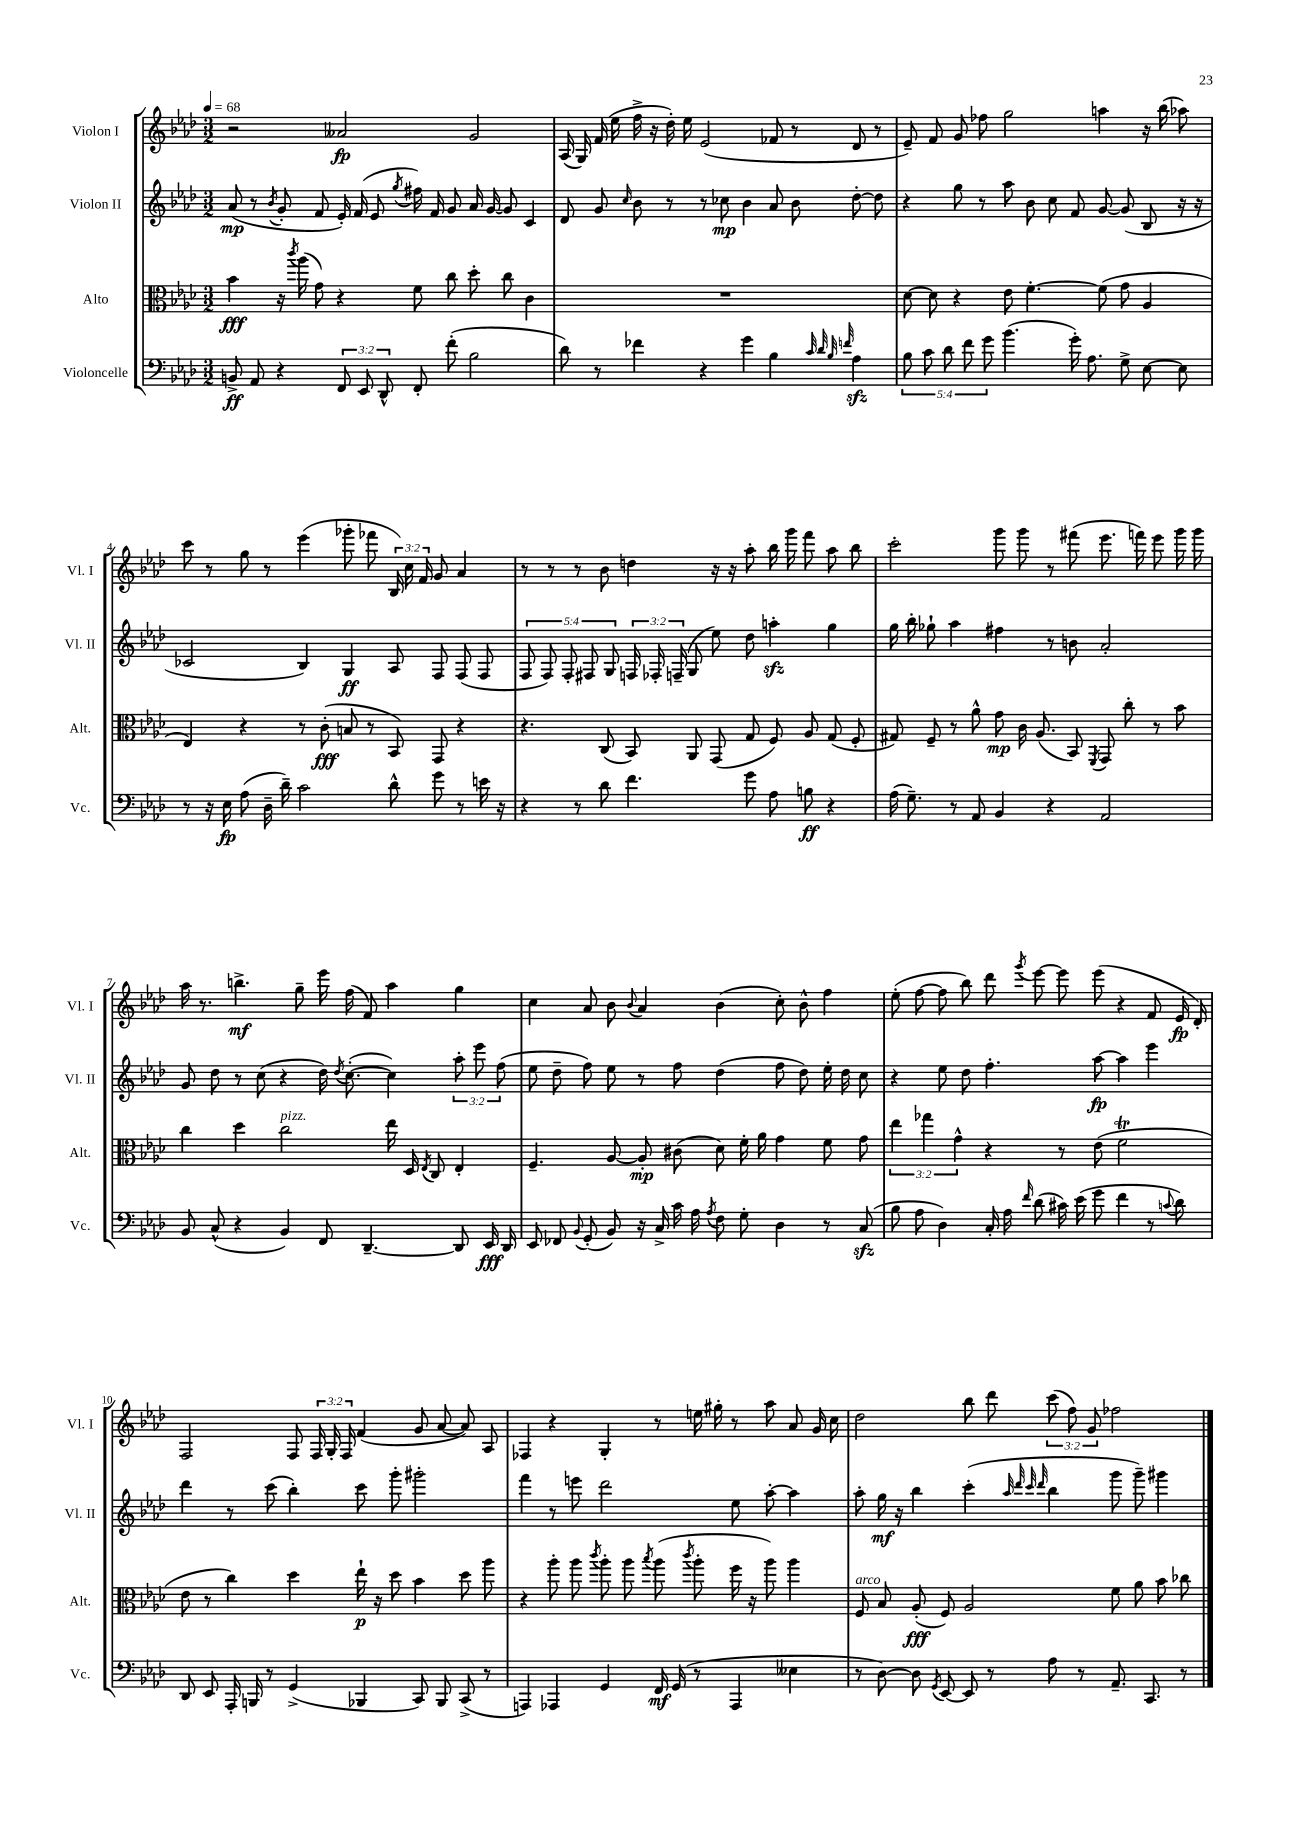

**kern	**kern	**kern	**kern
*staff4	*staff3	*staff2	*staff1
*clefF4	*clefC3	*clefG2	*clefG2
*k[b-e-a-d-]	*k[b-e-a-d-]	*k[b-e-a-d-]	*k[b-e-a-d-]
*M3/2	*M3/2	*M3/2	*M3/2
*MM68	*MM68	*MM68	*MM68
8BB^/	4b-\	(8a-/	2r
8AA-/	.	8r	.
.	.	8qb-/	.
4r	16r	8g'/	.
.	8qccc/	.	.
.	(16aa-\	.	.
.	8g\)	8f/	.
12FF/	4r	16e-'/)	2a--/
.	.	(16f/	.
12EE-/	.	.	.
.	.	8e-/	.
12DD-^^/	.	.	.
.	.	8qgg/	.
8FF'/	8f\	16ff#\)	.
.	.	16f/	.
(8f'\	8cc\	8g/	.
2B-\	8dd-'\	16a-/	2g/
.	.	[16g/	.
.	8cc\	8g/]	.
.	4c\	4c/	.
=	=	=	=
8d-\)	1.r	8d-/	(16A-/
.	.	.	16G/)
8r	.	8g/	(16f/
.	.	.	16ee-\
.	.	16qqcc/	.
4f-\	.	8b-\	16ff^\
.	.	.	16r
.	.	8r	16dd-'\)
.	.	.	16ee-\
4r	.	8r	(2e-/
.	.	8cc-\	.
4g\	.	4b-\	.
4B-\	.	8a-/	8f-/
.	.	8b-\	8r
32qqc/	.	.	.
32qqd-/	.	.	.
32qqB-/	.	.	.
32qqf/	.	.	.
4A-\	.	[8dd-'\	8d-/
.	.	8dd-\]	8r
=	=	=	=
10B-\	[8d-\	4r	8e-~/)
10c\	.	.	.
.	8d-\]	.	8f/
10d-\	.	.	.
.	4r	8gg\	8g/
10f\	.	.	.
.	.	8r	8ff-\
10g\	.	.	.
(4.b-\	8e-\	8aa-\	2gg\
.	[4.f'\	8b-\	.
.	.	8cc\	.
16g'\)	.	8f/	.
8.A-\	.	.	.
.	(8f\]	[8g/	4aa\
8G^\	8g\	(8g/]	.
[8E-\	4A-/	8B-/	16r
.	.	.	(16bb-\
8E-\]	.	16r	8aa-\)
.	.	16r	.
=	=	=	=
8r	4E-/)	2c-/	8ccc\
16r	.	.	8r
16E-\	.	.	.
(8A-\	4r	.	8gg\
16D-~\	.	.	8r
16d-~\)	.	.	.
2c\	8r	4B-/)	(4eee-\
.	(8c'\	.	.
.	8B/	4G/	8ggg-'\
.	8r	.	8fff-\
8d-^^\	8BB-/)	8A-/	24B-/)
.	.	.	24cc\
.	.	.	24f/
8g\	8GG/	8F/	8g/
8r	4r	(8F/	4a-/
16e\	.	8F/	.
16r	.	.	.
=	=	=	=
4r	4.r	10F/	8r
.	.	10F/)	.
.	.	.	8r
.	.	10F'/	.
8r	.	.	8r
.	.	10F#/	.
8d-\	(8C/	.	8b-\
.	.	10G/	.
4.f\	8BB-/)	24F/	4dd\
.	.	24F-'/	.
.	.	(24F~/	.
.	8AA-/	8G/	.
.	(8GG/	8ee-\)	16r
.	.	.	16r
8g\	8G/	8dd-\	8aa-'\
8A-\	8F/)	4aa'\	16bb-\
.	.	.	16ggg\
8B\	8A-/	.	8fff\
4r	(8G/	4gg\	8aa-\
.	8F'/	.	8bb-\
=	=	=	=
(16A-\	8G#/)	16gg\	2ccc'\
8.G~\)	.	16bb-'\	.
.	8F~/	8gg-`\	.
8r	8r	4aa-\	.
8AA-/	8a-^^\	.	.
4BB-/	8g\	4ff#\	8ggg\
.	16c\	.	8ggg\
.	(8.A-/	.	.
4r	.	8r	8r
.	8BB-/)	8b\	(8fff#\
.	8qFF/	.	.
2AA-/	8GG/	2a-'/	8.eee-\
.	8cc'\	.	.
.	.	.	16fff\)
.	8r	.	8eee-\
.	8b-\	.	16ggg\
.	.	.	16ggg\
=	=	=	=
8BB-/	4cc\	8g/	16aa-\
.	.	.	8.r
(8C^^/	.	8dd-\	.
4r	4dd-\	8r	4.bb^\
.	.	(8cc\	.
4BB-/)	2cc\	4r	.
.	.	.	8gg~\
8FF/	.	16dd-\)	16eee-\
.	.	8qdd-/	.
.	.	([8.cc'\	(16ff\
[4.DD-~/	.	.	8f/)
.	16ee-\	4cc\])	4aa-\
.	16D-/	.	.
.	8qE-/	.	.
.	8C/	.	.
8DD-/]	4E-'/	12aa-'\	4gg\
.	.	12eee-\	.
16EE-/	.	.	.
.	.	(12ff\	.
16DD-/	.	.	.
=	=	=	=
8EE-/	4.F~/	8ee-\	4cc\
8FF-/	.	8dd-~\	.
8qqBB-/	.	.	.
(8GG'/	.	8ff\)	8a-/
8BB-/)	[8A-/	8ee-\	8b-\
.	.	.	8qqb-/
16r	8A-'/]	8r	4a-/
16C^/	.	.	.
16c\	(8c#\	8ff\	.
16A-\	.	.	.
8qA-/	.	.	.
8F\	8d-\)	(4dd-\	(4b-\
8G'\	16f'\	.	.
.	16a-\	.	.
4D-\	4g\	8ff\	8cc'\)
.	.	8dd-\)	8b-^^\
8r	8f\	16ee-'\	4ff\
.	.	16dd-\	.
(8C/	8g\	8cc\	.
=	=	=	=
8B-\	6ee-\	4r	(8ee-'\
8A-\	.	.	[8ff\
.	6gg-\	.	.
4D-\)	.	8ee-\	8ff\]
.	6g^^\	.	.
.	.	8dd-\	8bb-\)
16C'/	4r	4.ff'\	8ddd-\
16A-\	.	.	.
16qqf/	.	.	8qggg/
(8d-\	.	.	[8eee-\
16c#\)	8r	.	8eee-\]
(16e-\	.	.	.
8g\	(8e-\	[8aa-\	(8eee-\
4f\	2f\	4aa-\]	4r
8r	.	4eee-\	8f/
8qqc/	.	.	.
8d-\)	.	.	16e-/
.	.	.	16d-'/)
=	=	=	=
8DD-/	8e-\	4ddd-\	2F/
8EE-/	8r	.	.
16AAA-'/	4cc\)	8r	.
16BBB/	.	.	.
8r	.	(8ccc\	.
(4GG^/	4dd-\	4bb-'\)	8F/
.	.	.	24F/
.	.	.	24G'/
.	.	.	24F/
4BBB-/	16ee-`\	8ccc\	(4f/
.	16r	.	.
.	8dd-\	8ggg'\	.
8CC/)	4b-\	2ggg#'\	8g/
8BBB-/	.	.	[8a-/
(8CC^/	8dd-\	.	8a-/])
8r	8aa-\	.	8A-/
=	=	=	=
4AAA/)	4r	4fff\	4F-/
4AAA-/	8aa-'\	8r	4r
.	8aa-\	8eee\	.
.	8qccc/	.	.
4GG/	8aa-'\	2ddd-\	4G'/
.	8aa-\	.	.
.	8qbb-/	.	.
16FF/	(8aa-\	.	8r
(16GG/	.	.	.
.	8qccc/	.	.
8r	8aa-'\	.	16ee\
.	.	.	16gg#'\
4AAA-/	16ff\	8ee-\	8r
.	16r	.	.
.	8aa-\)	[8aa-'\	8aa-\
4E--\	4aa-\	4aa-\]	8a-/
.	.	.	16g/
.	.	.	16cc\
=	=	=	=
8r	8F/	8aa-'\	2dd-\
[8D-\)	8B-/	16gg\	.
.	.	16r	.
8D-\]	(8A-'/	4bb-\	.
8qGG/	.	.	.
[8EE-/	8F/)	.	.
8EE-/]	2A-/	(4ccc'\	8bb-\
8r	.	.	8ddd-\
.	.	32qqaa-/	.
.	.	32qqddd-/	.
.	.	32qqccc/	.
.	.	32qqddd-/	.
8A-\	.	4bb-\	(12ccc\
.	.	.	12ff\)
8r	.	.	.
.	.	.	12g/
8.AA-~/	8f\	8ggg\	2ff-\
.	8a-\	8ggg~\)	.
8.CC/	.	.	.
.	8b-\	4ggg#\	.
8r	8cc-\	.	.
==	==	==	==
*-	*-	*-	*-
